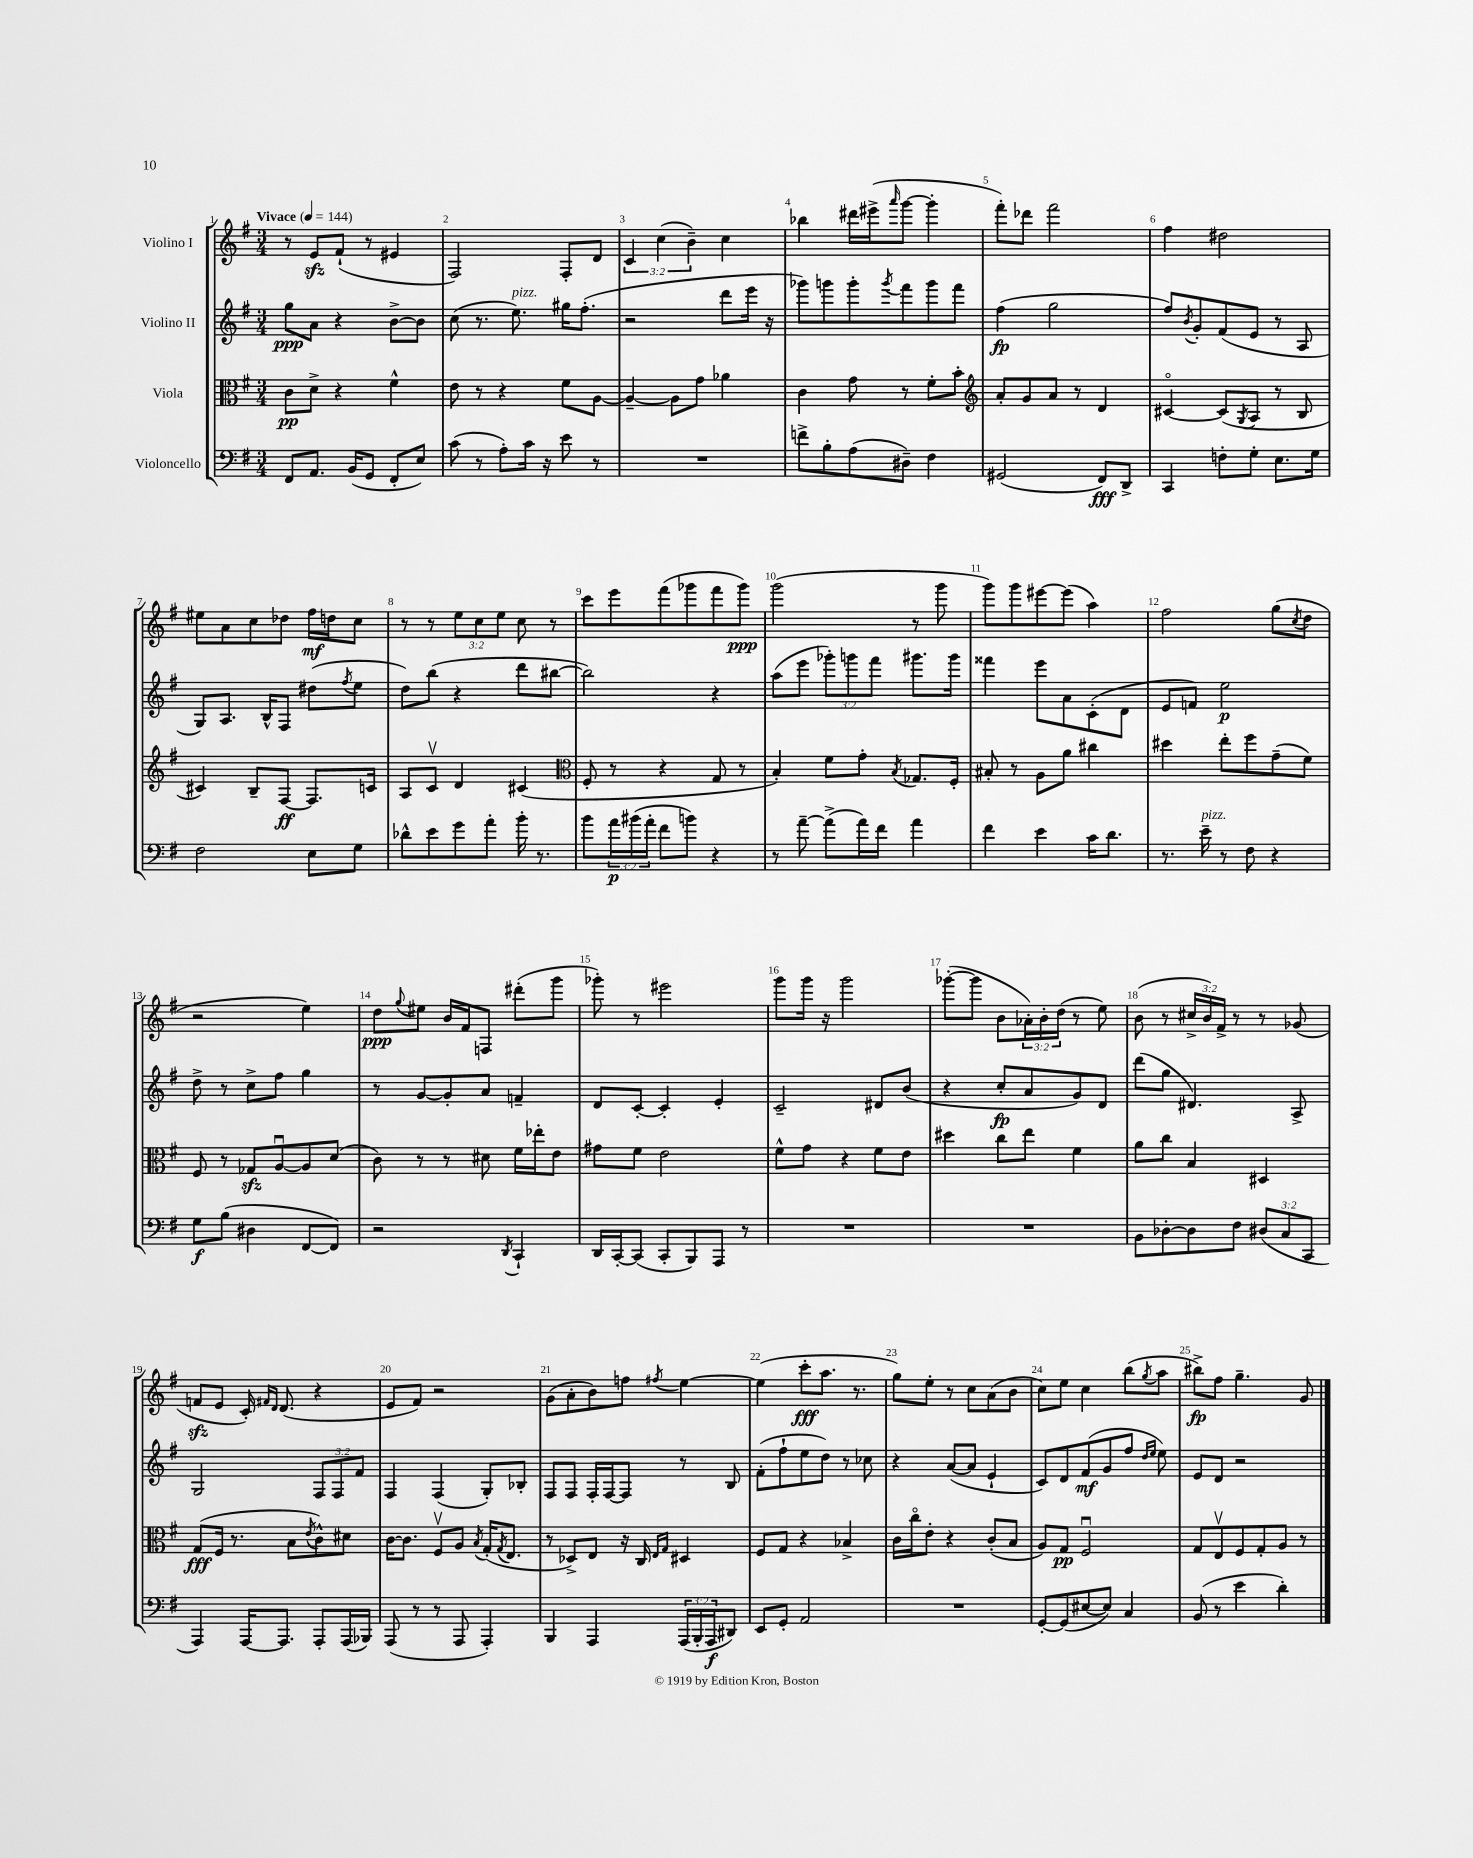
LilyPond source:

<<
\new StaffGroup <<
\new Staff = "s0" \with { instrumentName = "Violino I" } {
    \clef treble \key g \major \numericTimeSignature \time 3/4 \override Staff.TupletNumber.text = #tuplet-number::calc-fraction-text \tempo "Vivace" 4 = 144
    r8 e'8\sfz fis'8-!( r8 eis'4 |
    fis2) fis8-. d'8 |
    \tuplet 3/2 { c'4 c''4( b'4--) } c''4 |
    bes''4 dis'''16 eis'''16->( \grace { a'''16 } g'''8~ g'''4-. |
    fis'''8-.) des'''8 fis'''2 |
    fis''4 dis''2 |
    eis''8 a'8 c''8 des''8 fis''16\mf d''16 c''8 |
    r8 r8 \tuplet 3/2 { e''8 c''8 e''8 } c''8 r8 |
    c'''8 e'''8 fis'''8( ges'''8 fis'''8 ges'''8\ppp) |
    g'''2( r8 g'''8 |
    g'''8) g'''8 eis'''8~ eis'''8( a''4) |
    fis''2 g''8( \acciaccatura { c''8 } d''8 |
    r2 e''4) |
    d''8\ppp \appoggiatura { g''8 } eis''8 b'16 fis'16 f8 dis'''8-.( g'''8 |
    ges'''8-.) r8 eis'''2 |
    g'''8 g'''16 r16 g'''2 |
    ges'''8~-.( ges'''8 b'8 \tuplet 3/2 { aes'16-.) b'16-. d''16( } r8 e''8) |
    b'8( r8 \tuplet 3/2 { cis''16-> b'16) fis'16-> } r8 r8 ges'8( |
    f'8\sfz e'8 c'16-.) \grace { fis'16 d'16 } d'8.( r4 |
    e'8 fis'8) r2 |
    g'8( a'8-. b'8) f''8 \acciaccatura { fis''8 } e''4~ |
    e''4( c'''8-.\fff a''8. r8. |
    g''8) e''8-. r8 c''8 a'8( b'8 |
    c''8) e''8 c''4 b''8( \acciaccatura { g''8 } a''8 |
    bis''8->\fp) fis''8 g''4.-- g'8 \bar "|." |
}
\new Staff = "s1" \with { instrumentName = "Violino II" } {
    \clef treble \key g \major \numericTimeSignature \time 3/4 \override Staff.TupletNumber.text = #tuplet-number::calc-fraction-text
    g''8\ppp a'8 r4 b'8~-> b'8 |
    c''8( r8. e''8.^\markup { \italic "pizz." }) gis''16 fis''8.-.( |
    r2 d'''8 e'''16 r16 |
    ges'''8) g'''8 g'''8-. \acciaccatura { g'''8 } fis'''8 g'''8 fis'''8 |
    fis''4\fp( g''2 |
    fis''8) \acciaccatura { b'8 } g'8-. fis'8( e'8 r8 a8 |
    g8) a8. b16-^ fis8 dis''8( \acciaccatura { fis''8 } e''8 |
    d''8) b''8( r4 d'''8 bis''8~ |
    bis''2) r4 |
    a''8( e'''8 \tuplet 3/2 { ges'''8-.) g'''8 fis'''8 } gis'''8. gis'''16 |
    fisis'''4 e'''8 a'8 c'8-.( d'8 |
    e'8 f'8) e''2\p |
    d''8-> r8 c''8-> fis''8 g''4 |
    r8 g'8~ g'8-. a'8 f'4-- |
    d'8 c'8~-. c'4-. e'4-. |
    c'2-- dis'8 b'8( |
    r4 c''8-.\fp a'8 g'8) d'8 |
    d'''8( g''8 dis'4.) a8-> |
    g2 \tuplet 3/2 { fis8 fis8 fis'8 } |
    fis4 fis4( g8-.) bes8-. |
    fis8 fis8 fis16-. fis16~ fis8 r8 b8 |
    fis'8-.( fis''8-! e''8 d''8) r8 ces''8 |
    r4 a'8~( a'8 e'4-! |
    c'8) d'8 fis'8\mf( g'8 fis''8 \grace { d''16 e''16 } e''8) |
    e'8 d'8 r2 \bar "|." |
}
\new Staff = "s2" \with { instrumentName = "Viola" } {
    \clef alto \key g \major \numericTimeSignature \time 3/4
    c'8\pp d'8-> r4 fis'4-^ |
    e'8 r8 r4 fis'8 a8~ |
    a4~-- a8 g'8 aes'4 |
    c'4 g'8 r8 fis'8-. b'8-. |
    \clef treble a'8-. g'8 a'8 r8 d'4 |
    cis'4~\flageolet cis'8( \acciaccatura { g8 } a8 r8 b8 |
    cis'4) b8-- fis8~\ff fis8. c'16 |
    a8 c'8\upbow d'4 cis'4( |
    \clef alto fis8-. r8 r4 g8 r8 |
    b4-.) fis'8 g'8-. \acciaccatura { b8 } ges8. fis16-. |
    bis8-. r8 a8 a'8 cis''4 |
    dis''4 e''8-. fis''8 g'8--( fis'8) |
    fis8 r8 ges8\sfz a8~\downbow a8 d'8( |
    c'8) r8 r8 dis'8 fis'16 ees''16-. e'8 |
    gis'8 fis'8 e'2 |
    fis'8-^ g'8 r4 fis'8 e'8 |
    dis''4 c''8 e''8 fis'4 |
    a'8 c''8 b4 dis4 |
    g8\fff( fis16 r8. b8 \acciaccatura { e'8 } c'8-^) dis'8 |
    c'16~ c'8. fis8\upbow a8 \acciaccatura { b8 } g16-.( \acciaccatura { g8 } e8. |
    r8 des8->) e8 r16 c16 \grace { e16 g16 } dis4 |
    fis8 g8 r4 bes4-> |
    c'16 c''16\flageolet e'8-. r4 c'8-.( b8 |
    a8) g8\pp fis2\downbow |
    g8 e8\upbow fis8 g8-. a8 r8 \bar "|." |
}
\new Staff = "s3" \with { instrumentName = "Violoncello" } {
    \clef bass \key g \major \numericTimeSignature \time 3/4 \override Staff.TupletNumber.text = #tuplet-number::calc-fraction-text
    fis,8 a,8. b,16( g,8 fis,8-. e8) |
    c'8( r8 a8-.) c'16 r16 e'8 r8 |
    R2. |
    f'8-> b8-. a8( dis8--) fis4 |
    gis,2( fis,8\fff) d,8-> |
    c,4 f8-. g8-. e8. g16 |
    fis2 e8 g8 |
    des'8-^ e'8 g'8 a'8-. b'16-. r8. |
    b'8 \tuplet 3/2 { a'16\p bis'16( a'16-. } fis'8 b'8) r4 |
    r8 a'8~-- a'8->( a'16) fis'16 a'4 |
    fis'4 e'4 c'16 d'8. |
    r8. e'16--^\markup { \italic "pizz." } r8 fis8 r4 |
    g8\f b8( dis4 fis,8~ fis,8) |
    r2 \acciaccatura { d,8 } c,4-! |
    d,16 c,16~-. c,8( c,8-. b,,8) a,,8 r8 |
    R2. |
    R2. |
    b,8 des8~-. des8 fis8 \tuplet 3/2 { dis8( c8 c,8 } |
    a,,4) a,,16~ a,,8. a,,8-. a,,16( bes,,16) |
    a,,8( r8 r8 a,,8 a,,4-.) |
    b,,4 a,,4 \tuplet 3/2 { a,,16( b,,16-. a,,16\f } dis,8) |
    e,8 g,8-. a,2 |
    R2. |
    g,8~-. g,8( eis8~ eis8) c4 |
    b,8( r8 e'4 d'4-.) \bar "|." |
}
>>
>>
\layout { \context { \Score \override BarNumber.break-visibility = ##(#f #t #t) barNumberVisibility = #all-bar-numbers-visible } }
